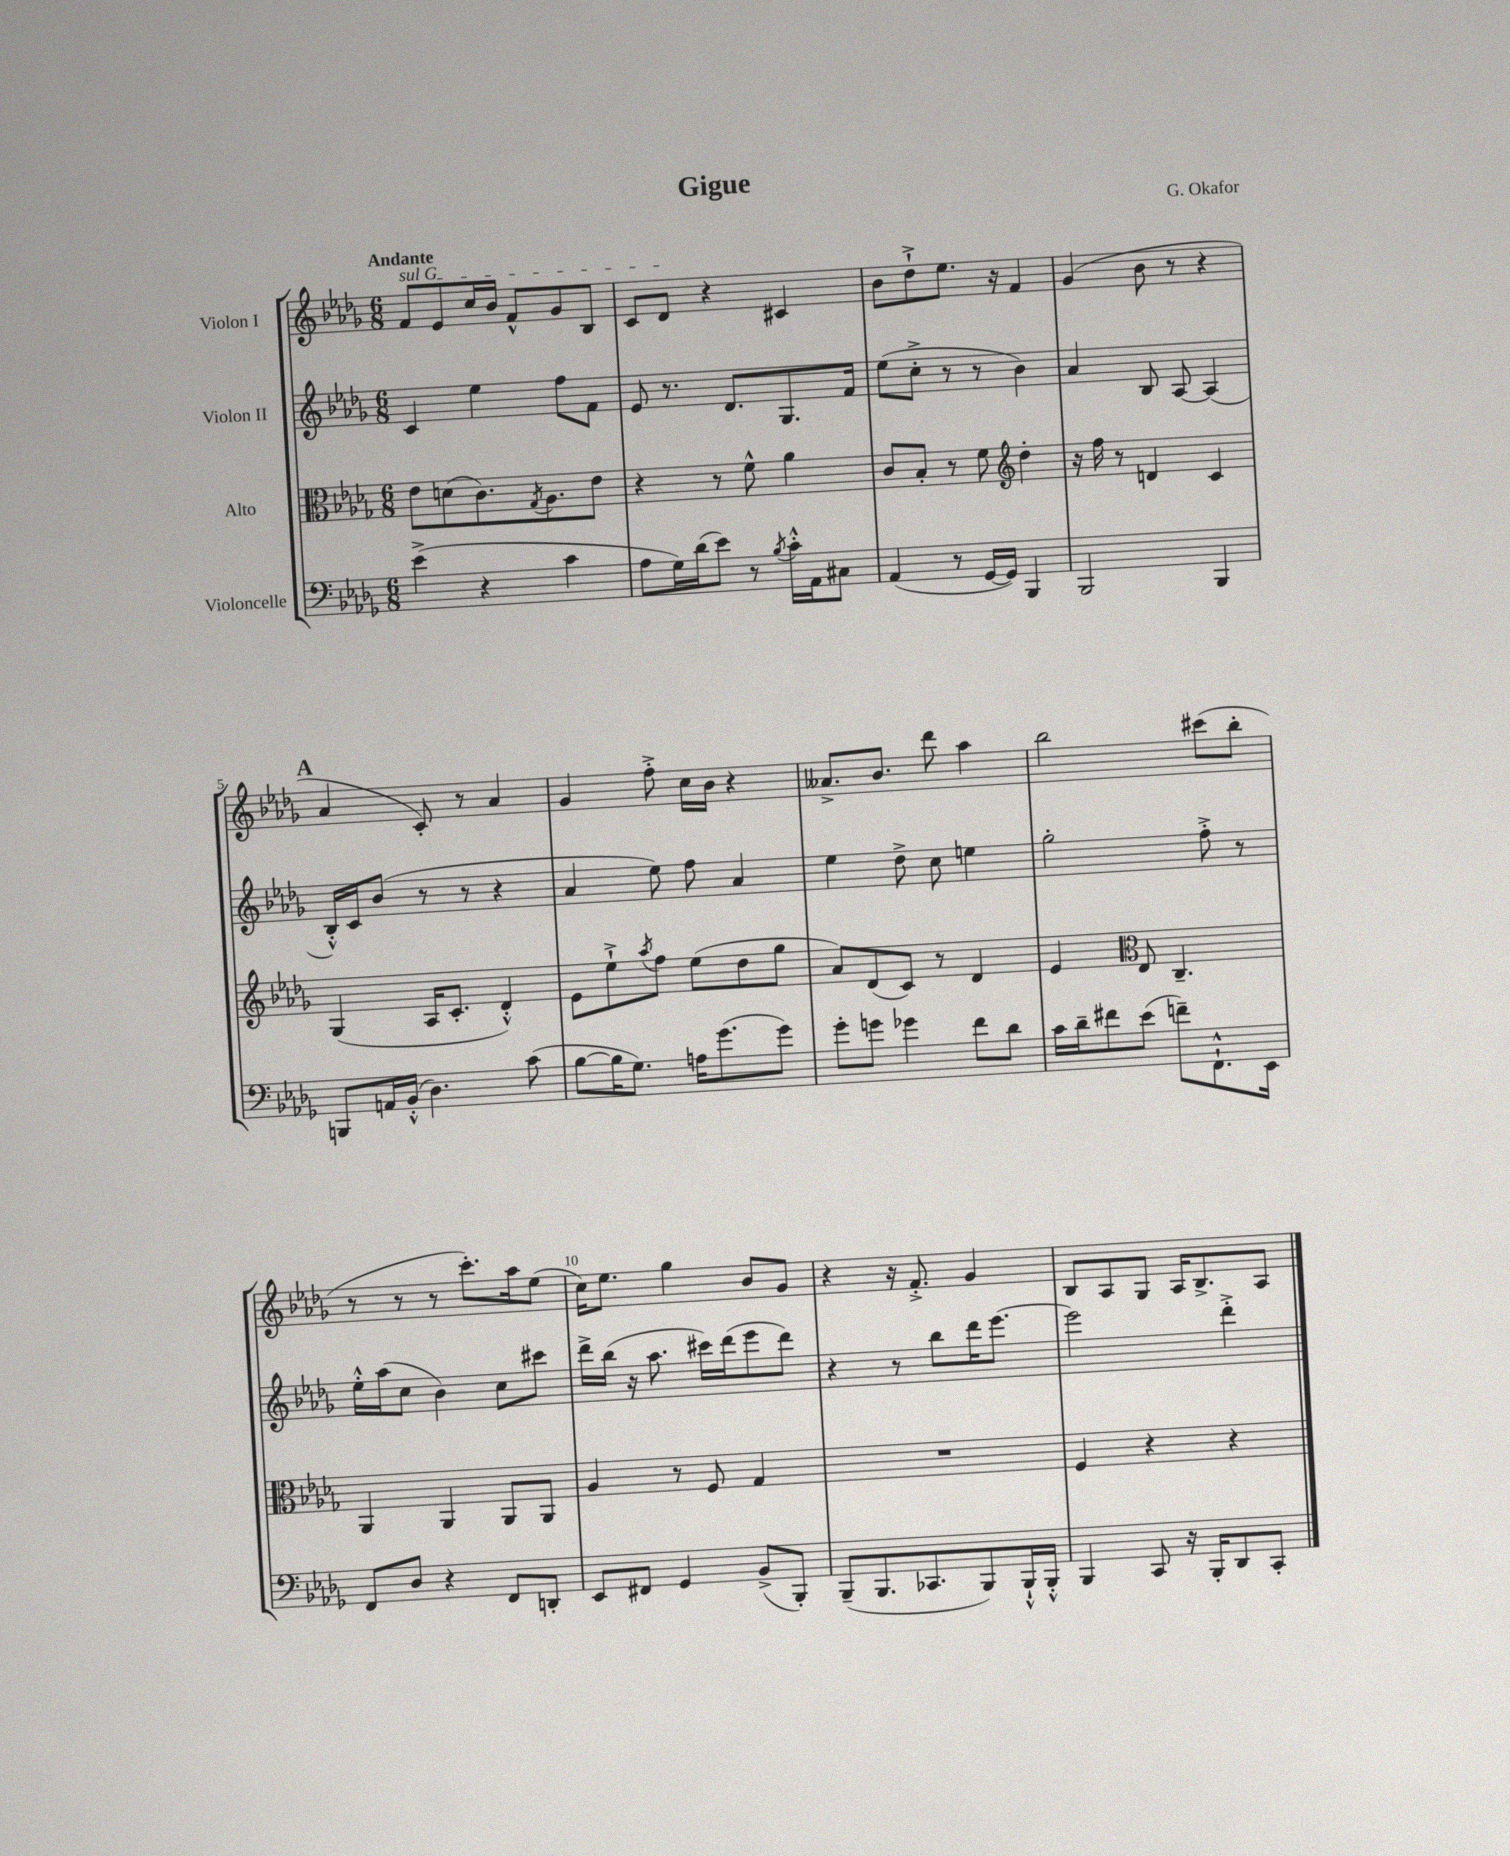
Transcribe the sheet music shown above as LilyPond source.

\header { title = "Gigue" composer = "G. Okafor" }
<<
\new StaffGroup <<
\new Staff = "s0" \with { instrumentName = "Violon I" } {
    \clef treble \key des \major \numericTimeSignature \time 6/8 \tempo "Andante"
    \once \override TextSpanner.bound-details.left.text = \markup { \italic "sul G" } f'8\startTextSpan ees'8 c''16 bes'16 f'8-^ ges'8 bes8 |
    c'8 des'8\stopTextSpan r4 cis'4 |
    bes'8 des''8-!-> ees''8. r16 f'4 |
    ges'4( bes'8 r8 r4 |
    \mark \markup { \bold "A" } aes'4 c'8-.) r8 aes'4 |
    ges'4 f''8-.-> c''16 bes'16 r4 |
    aeses'8.-> bes'8. des'''8 aes''4 |
    bes''2 cis'''8( bes''8-. |
    r8 r8 r8 c'''8.-.) aes''16 ees''8( |
    c''16) ees''8. ges''4 bes'8 ges'8 |
    r4 r16 f'8.-.-> ges'4 |
    bes8 aes8 ges8 aes16 bes8.-> aes8 \bar "|." |
}
\new Staff = "s1" \with { instrumentName = "Violon II" } {
    \clef treble \key des \major \numericTimeSignature \time 6/8
    c'4 ees''4 f''8 f'8 |
    ees'8 r8. des'8. ges8. f'16 |
    ees''8( c''8-.-> r8 r8 bes'4) |
    aes'4 bes8 aes8~ aes4( |
    \mark \markup { \bold "A" } bes16-.-^) c'16 bes'8( r8 r8 r4 |
    aes'4 ees''8) f''8 aes'4 |
    ees''4 des''8-> c''8 e''4 |
    ges''2-. f''8-.-> r8 |
    ees''16-.-^ aes''16( c''8 bes'4) c''8 cis'''8 |
    des'''16-> bes''16( r16 aes''8. cis'''16) des'''16( ees'''8 des'''8) |
    r4 r8 bes''8 des'''16 ees'''8.~ |
    ees'''2 des'''4-.-> \bar "|." |
}
\new Staff = "s2" \with { instrumentName = "Alto" } {
    \clef alto \key des \major \numericTimeSignature \time 6/8
    ees'8 d'8( c'8.) \acciaccatura { ges8 } aes8. ees'8 |
    r4 r8 f'8-^ aes'4 |
    c'8 bes8-. r8 f'8 \clef treble des''4-. |
    r16 f''16 r8 d'4 c'4 |
    \mark \markup { \bold "A" } ges4( aes16 c'8.-. des'4-.-^) |
    ees'8 ees''8-!-> \acciaccatura { aes''8 } f''8 ees''8( des''8 ges''8 |
    aes'8) des'8( c'8) r8 des'4 |
    ees'4 \clef alto ees8 c4.-- |
    aes,4 aes,4 aes,8 aes,8 |
    aes4 r8 f8 ges4 |
    R2. |
    f4 r4 r4 \bar "|." |
}
\new Staff = "s3" \with { instrumentName = "Violoncelle" } {
    \clef bass \key des \major \numericTimeSignature \time 6/8
    ees'4->( r4 c'4 |
    aes8 ges16) des'16( ees'8) r8 \acciaccatura { bes8 } c'16-.-^ aes,16 cis8 |
    aes,4( r8 ges,16~ ges,16) bes,,4 |
    bes,,2 bes,,4 |
    \mark \markup { \bold "A" } b,,8 a,16 bes,16-.-^( des4.) c'8( |
    bes8~ bes16 ges8.) a16 ges'8.( ges'8) |
    ges'8-. g'8 ges'4 f'8 des'8 |
    c'16 des'16-- fis'8 ees'8( f'8--) f,8.-!-^ ees,16 |
    f,8 des8 r4 f,8 d,8-. |
    ees,8 fis,8 ges,4 bes,8->( bes,,8-.) |
    bes,,8--( bes,,8. ces,8. bes,,8) bes,,16-!-^ bes,,16-.-^ |
    bes,,4 c,8 r16 bes,,16-. des,8 c,8-. \bar "|." |
}
>>
>>
\layout { \context { \Score \override BarNumber.break-visibility = ##(#f #t #t) barNumberVisibility = #(every-nth-bar-number-visible 5) } }
